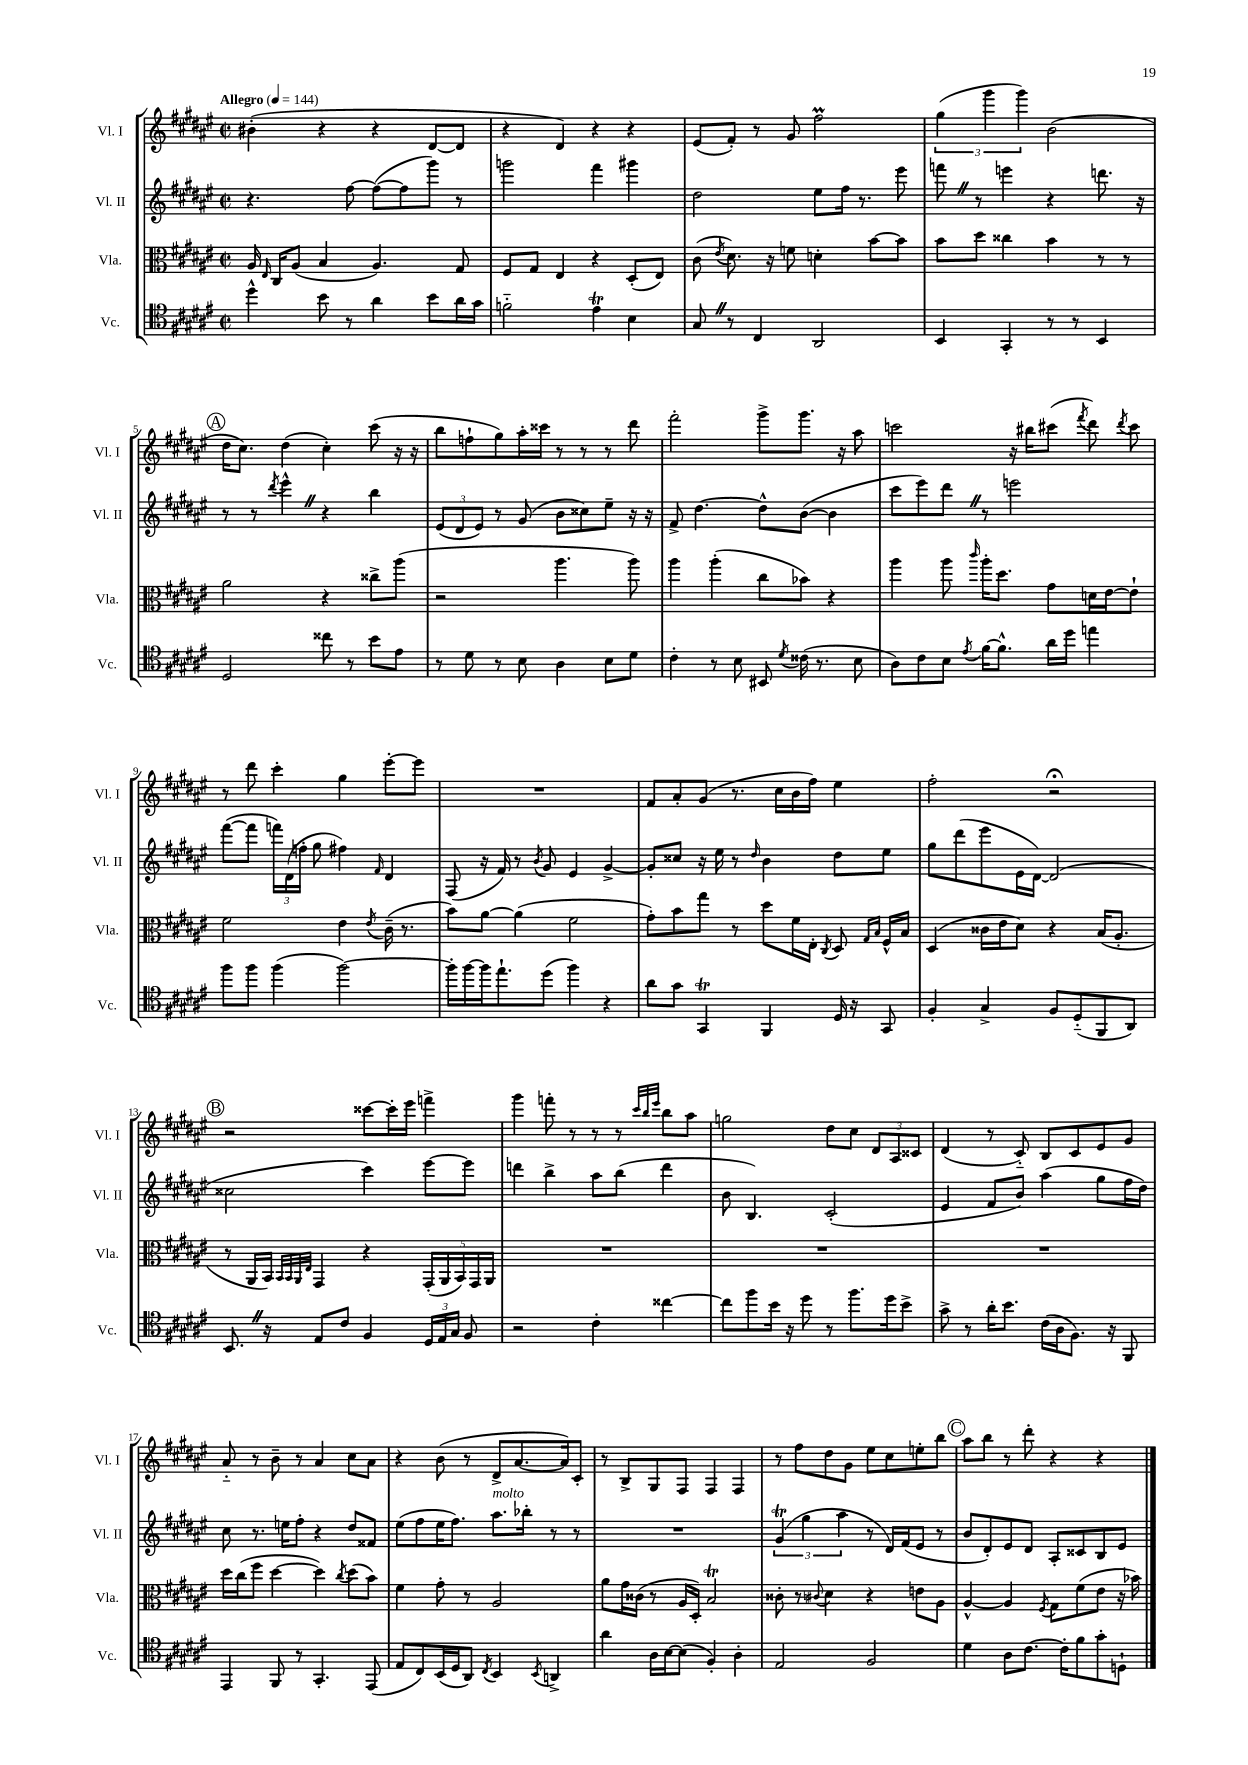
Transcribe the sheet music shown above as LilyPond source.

<<
\new StaffGroup <<
\new Staff = "s0" \with { instrumentName = "Vl. I" shortInstrumentName = "Vl. I" } {
    \clef treble \key fis \major \defaultTimeSignature \time 2/2 \tempo "Allegro" 4 = 144
    \autoBeamOff bis'4-.( r4 r4 dis'8[~ dis'8] |
    r4 dis'4) r4 r4 |
    eis'8[( fis'8]-.) r8 gis'8 fis''2\prall |
    \tuplet 3/2 { gis''4( gis'''4 gis'''4) } b'2( |
    \mark \markup { \circle "A" } dis''16[ cis''8.]) dis''4( cis''4-.) cis'''8( r16 r16 |
    b''8[ f''8-! gis''8) ais''16-. cisis'''16] r8 r8 r8 dis'''8 |
    fis'''2-. gis'''8[-> gis'''8.] r16 ais''8 |
    c'''2 r16 bis''16[ cis'''8]( \acciaccatura { fis'''8 } dis'''8) \acciaccatura { dis'''8 } cis'''8 |
    r8 dis'''8 cis'''4-. gis''4 eis'''8[~-. eis'''8] |
    R1 |
    fis'8[ ais'8-. gis'8]( r8. cis''16[ b'16 fis''16]) eis''4 |
    fis''2-. r2\fermata |
    \mark \markup { \circle "B" } r2 cisis'''8[~ cisis'''16-. eis'''16] f'''4-> |
    gis'''4 f'''8-. r8 r8 r8 \grace { cis'''32[ b''32 eis'''32] } b''8[ ais''8] |
    g''2 dis''8[ cis''8] \tuplet 3/2 { dis'8[ ais8 cisis'8] } |
    dis'4( r8 cis'8-_) b8[ cis'8 eis'8 gis'8] |
    ais'8-_ r8 b'8-- r8 ais'4 cis''8[ ais'8] |
    r4 b'8( r8 dis'8[-> ais'8.~ ais'16) cis'8]-. |
    r8 b8[-> gis8 fis8] fis4 fis4 |
    r8 fis''8[ dis''8 gis'8] eis''8[ cis''8 e''8-. b''8] |
    \mark \markup { \circle "C" } ais''8[ b''8] r8 dis'''8-. r4 r4 \bar "|." |
}
\new Staff = "s1" \with { instrumentName = "Vl. II" shortInstrumentName = "Vl. II" } {
    \clef treble \key fis \major \defaultTimeSignature \time 2/2
    \autoBeamOff r4. fis''8~ fis''8[~( fis''8 gis'''8]) r8 |
    g'''2 fis'''4 gis'''4 |
    dis''2 eis''8[ fis''16] r8. eis'''8 |
    f'''8 \once \override BreathingSign.text = \markup { \musicglyph "scripts.caesura.straight" } \breathe r8 e'''4 r4 d'''8. r16 |
    \mark \markup { \circle "A" } r8 r8 \acciaccatura { dis'''8 } eis'''4-^ \once \override BreathingSign.text = \markup { \musicglyph "scripts.caesura.straight" } \breathe r4 b''4 |
    \tuplet 3/2 { eis'8[( dis'8 eis'8]) } r8 gis'8( b'8[ cisis''8) eis''8]-- r16 r16 |
    fis'8-> dis''4.~ dis''8[-^ b'8]~( b'4 |
    cis'''8[ eis'''8) dis'''8] \once \override BreathingSign.text = \markup { \musicglyph "scripts.caesura.straight" } \breathe r8 e'''2 |
    fis'''8[~( fis'''8] \tuplet 3/2 { f'''16[) dis'16( f''16]-. } gis''8 fis''4) \grace { fis'16 } dis'4 |
    fis8( r16 fis'16) r8 \acciaccatura { b'8 } gis'8 eis'4 gis'4~-> |
    gis'8[-. cisis''8] r16 eis''16 r8 \grace { dis''16 } b'4 dis''8[ eis''8] |
    gis''8[ dis'''8( eis'''8 eis'16 dis'16]~) dis'2( |
    \mark \markup { \circle "B" } cisis''2 cis'''4) eis'''8[~ eis'''8] |
    d'''4 b''4-> ais''8[ b''8]( d'''4 |
    b'8 b4.) cis'2-.( |
    eis'4 fis'8[ b'8]) ais''4( gis''8[ fis''16 dis''16]) |
    cis''8 r8. e''16[ fis''8]-. r4 dis''8[ fisis'8] |
    eis''8[( fis''8 eis''16 fis''8.]) ais''8.[^\markup { \italic "molto" } bes''16]-. r8 r8 |
    R1 |
    \tuplet 3/2 { gis'4\trill( gis''4 ais''4 } r8 dis'16[) fis'16( eis'8] r8 |
    \mark \markup { \circle "C" } b'8[ dis'8-.) eis'8 dis'8] ais8[-. cisis'8 b8 eis'8] \bar "|." |
}
\new Staff = "s2" \with { instrumentName = "Vla." shortInstrumentName = "Vla." } {
    \clef alto \key fis \major \defaultTimeSignature \time 2/2
    \autoBeamOff ais16 \grace { eis16 } cis16[ ais8]( b4 ais4.) gis8 |
    fis8[ gis8] eis4 r4 dis8[-.( eis8]) |
    cis'8( \acciaccatura { eis'8 } dis'8.) r16 f'8 d'4-. b'8[~ b'8] |
    b'8[ dis''8] cisis''4 b'4 r8 r8 |
    \mark \markup { \circle "A" } ais'2 r4 cisis''8[-> ais''8]( |
    r2 ais''4. ais''8) |
    ais''4 ais''4-.( cis''8[ bes'8]) r4 |
    ais''4 ais''8 \grace { cis'''16 } ais''16[-. dis''8.] gis'8[ d'16 eis'16~ eis'8]-! |
    fis'2 eis'4 \acciaccatura { eis'8 } cis'16--( r8. |
    b'8[) ais'8]~ ais'4( fis'2 |
    gis'8[-.) b'8 gis''8] r8 dis''8[ fis'16 eis16]-. \acciaccatura { cis8 } dis8 \grace { gis16[ b16] } fis16[-^ b16] |
    dis4( cisis'16[ eis'16 dis'8]) r4 b16[( ais8.]-. |
    \mark \markup { \circle "B" } r8 ais,16[ b,16]) \grace { b,32[ b,32 ais,32 eis32] } gis,4 r4 \tuplet 5/4 { gis,16[-.( ais,16 b,16) gis,16 ais,16] } |
    R1 |
    R1 |
    R1 |
    dis''16[ cis''16( fis''8] dis''4~ dis''4) \acciaccatura { cis''8 } dis''8[( b'8]) |
    fis'4 gis'8-. r8 ais2 |
    ais'8[ gis'16 cisis'16]( r8 ais16[ dis16]-.) b2\trill |
    cisis'8-. r8 \appoggiatura { cis'8 } dis'4 r4 e'8[ ais8] |
    \mark \markup { \circle "C" } ais4~-^ ais4 \acciaccatura { fis8 } gis8[ fis'8( eis'8] r16 bes'16) \bar "|." |
}
\new Staff = "s3" \with { instrumentName = "Vc." shortInstrumentName = "Vc." } {
    \clef tenor \key fis \major \defaultTimeSignature \time 2/2
    \autoBeamOff dis''4-^ b'8 r8 ais'4 b'8[ ais'16 gis'16] |
    f'2-_ eis'4\trill b4 |
    gis8 \once \override BreathingSign.text = \markup { \musicglyph "scripts.caesura.straight" } \breathe r8 cis4 ais,2 |
    b,4 gis,4-. r8 r8 b,4 |
    \mark \markup { \circle "A" } dis2 cisis''8 r8 b'8[ eis'8] |
    r8 dis'8 r8 b8 ais4 b8[ dis'8] |
    cis'4-. r8 b8 bis,8 \acciaccatura { dis'8 } cisis'16( r8. b8 |
    ais8[) cis'8 b8] \acciaccatura { eis'8 } fis'16[~ fis'8.]-^ ais'16[ dis''16] e''4 |
    fis''8[ fis''8] fis''4( fis''2~) |
    fis''16[-. fis''16~ fis''16 eis''8.-! dis''8]( fis''4) r4 |
    ais'8[ gis'8] gis,4\trill fis,4 dis16 r16 gis,8 |
    fis4-. gis4-> fis8[ dis8-_( fis,8 ais,8]) |
    \mark \markup { \circle "B" } b,8. \once \override BreathingSign.text = \markup { \musicglyph "scripts.caesura.straight" } \breathe r16 eis8[ cis'8] fis4 \tuplet 3/2 { dis16[ eis16 gis16] } fis8 |
    r2 cis'4-. cisis''4~ |
    cisis''8[ fis''8 b'16] r16 dis''8 r8 fis''8.[ dis''16 b'8]-> |
    gis'8-> r8 ais'16[-. b'8.] cis'16[( ais16 fis8.]) r16 fis,8 |
    eis,4 fis,8 r8 gis,4.-. eis,8( |
    eis8[ cis8) b,16( dis16 ais,8]) \acciaccatura { cis8 } b,4 \acciaccatura { b,8 } a,4-> |
    ais'4 ais16[ b16~ b8]( fis4-.) ais4-. |
    eis2 fis2 |
    \mark \markup { \circle "C" } dis'4 ais8[ cis'8.]~ cis'16[-. fis'8 gis'8-. d8]-! \bar "|." |
}
>>
>>
